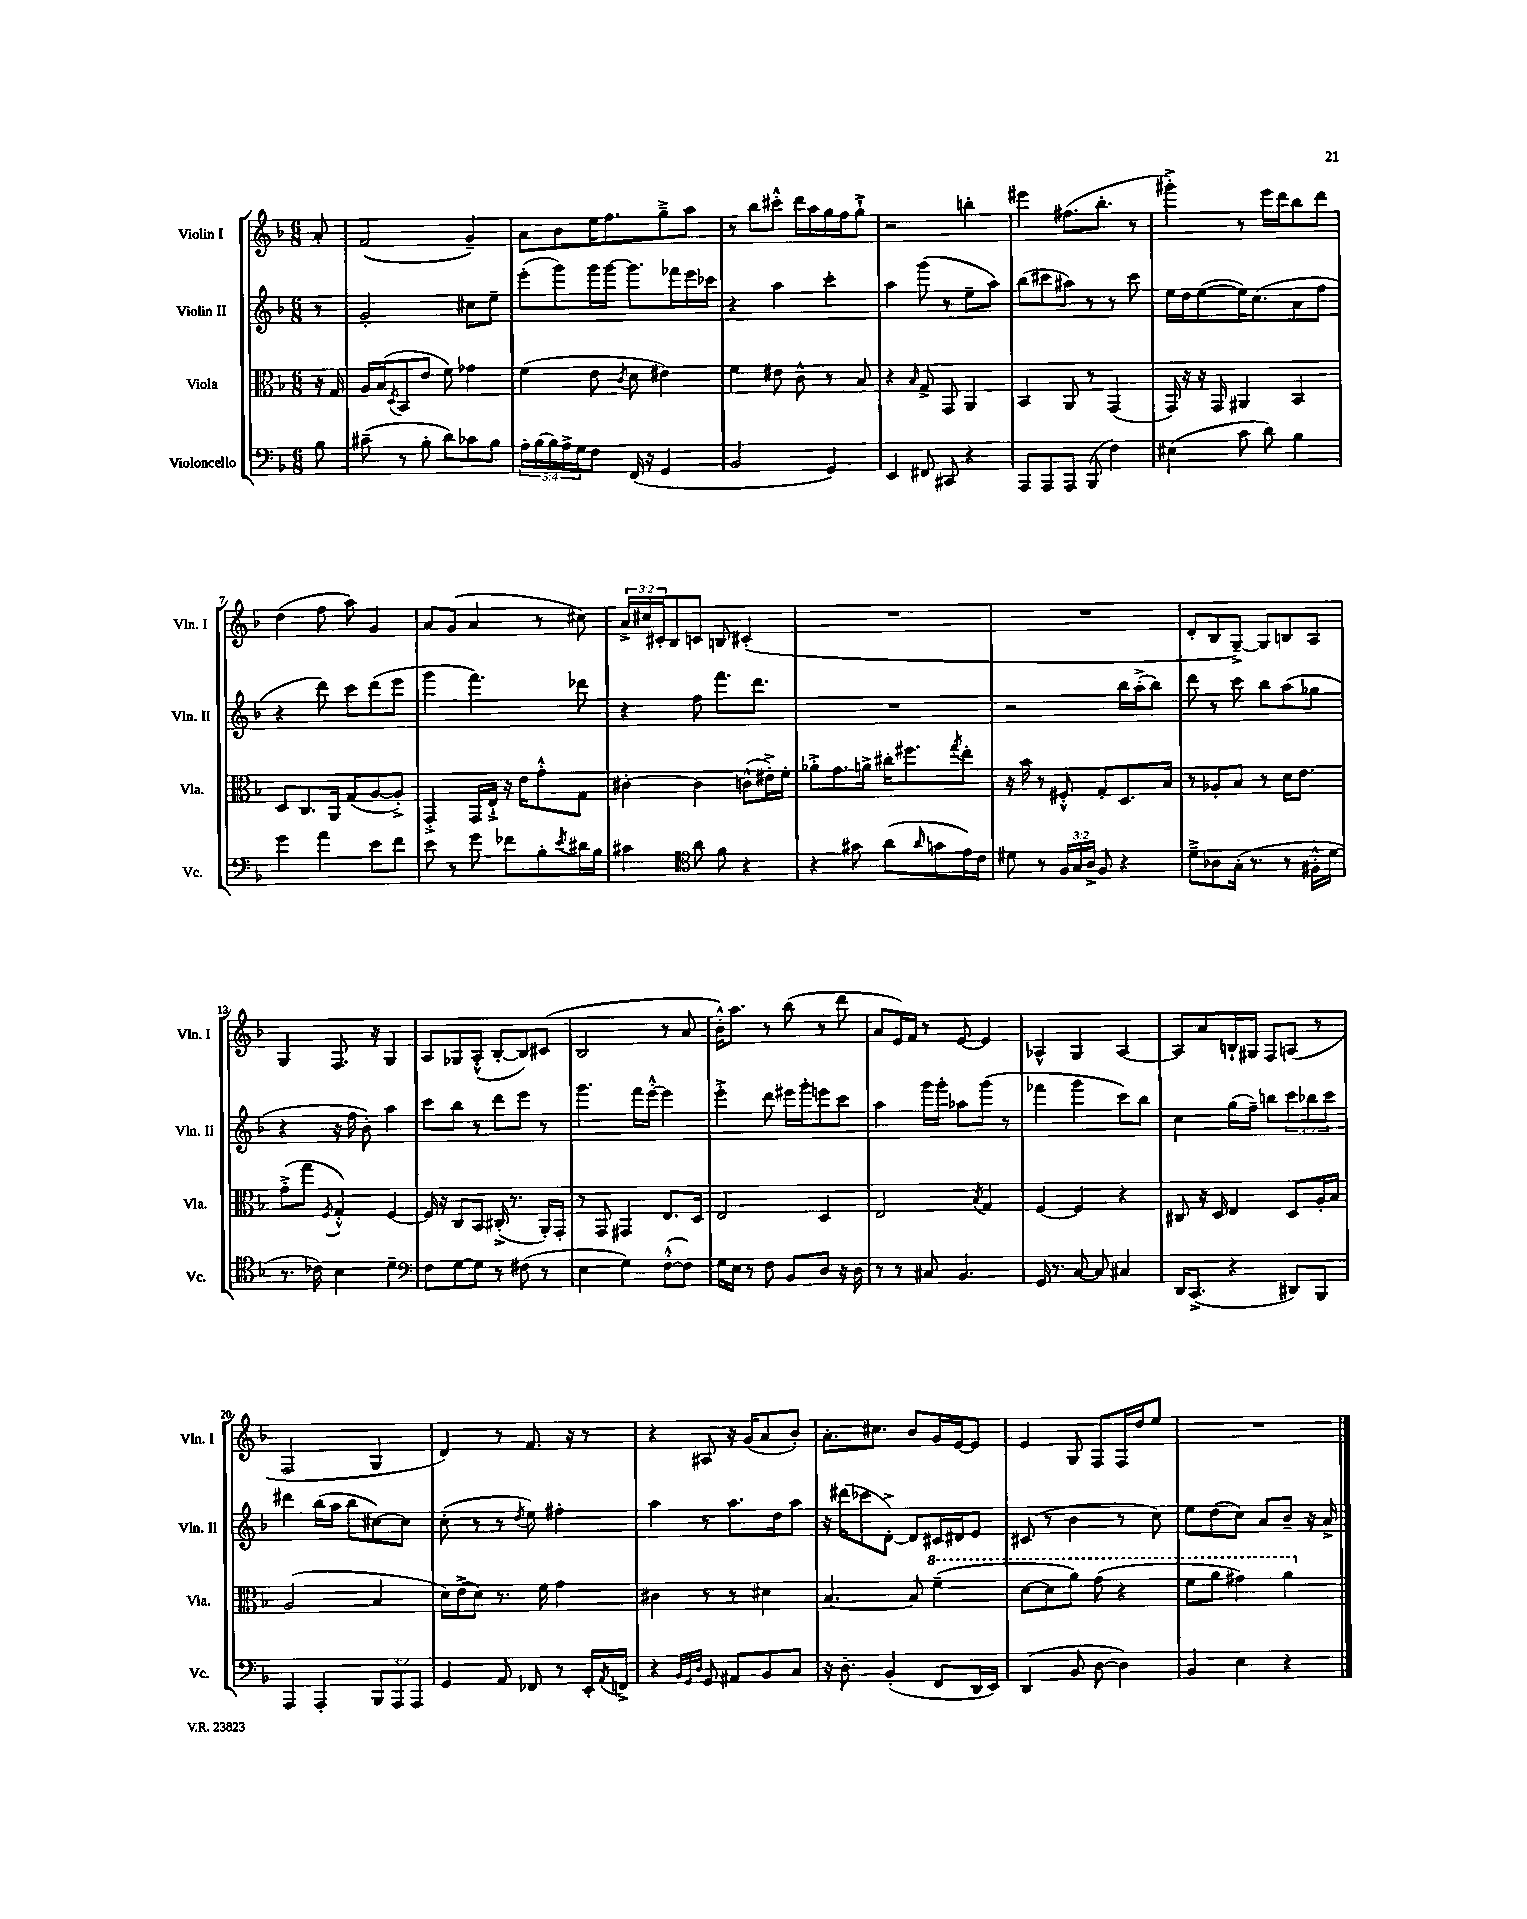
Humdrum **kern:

**kern	**kern	**kern	**kern
*staff4	*staff3	*staff2	*staff1
*clefF4	*clefC3	*clefG2	*clefG2
*k[b-]	*k[b-]	*k[b-]	*k[b-]
*M6/8	*M6/8	*M6/8	*M6/8
8B-	16r	8r	8a'
.	16G	.	.
=	=	=	=
(8c#~	16A	2g'	(2f
.	(16B-	.	.
.	8qD	.	.
8r	8BB-	.	.
8B-'	8e	.	.
8d)	8f)	.	.
8c-	4g-	8cc#	4g~)
8B-	.	8ee~	.
=	=	=	=
20A'	(4f	(8eee'	8a
(20B-	.	.	.
20B-)	.	.	.
.	.	8ggg)	8b-
20A^	.	.	.
20G	.	.	.
8F	8e	16ggg	16ee
.	.	[16ggg	8.ff
.	8qc	.	.
(16FF	8d	8.ggg]	.
16r	.	.	.
4GG	4e#)	.	8gg~^
.	.	16fff-	.
.	.	16eee	8aa
.	.	16ccc-	.
=	=	=	=
2BB-	4f	4r	8r
.	.	.	8bb-
.	8e#	4aa	8ccc#'^^
.	8c^^	.	16ddd
.	.	.	16aa
4GG)	8r	4ccc'	16gg
.	.	.	16ff
.	8B-	.	8gg`^
=	=	=	=
4EE	4r	4aa	2r
.	16qqB-	.	.
8FF#	8G^	(8ggg	.
8CC#	8GG	8r	.
4r	4AA	8ee~	4bb'
.	.	8aa)	.
=	=	=	=
8AAA	4BB-	(8bb-	4eee#
8AAA	.	8ccc#	.
8AAA	8AA	8aa#)	(8.ff#
(8BBB-	8r	8r	.
.	.	.	8.bb-'
4F)	(4GG	8r	.
.	.	8ccc#	8r
=	=	=	=
(4E#	16GG)	16ee	4ggg#'^)
.	16r	16dd	.
.	16r	([8ee	.
.	16GG	.	.
8c	4AA#	16ee])	8r
.	.	(8.cc	.
8d)	.	.	16eee
.	.	.	16ddd
4B-	4BB-	8a	8bb-
.	.	8ff	8ddd
=	=	=	=
4g	8D	4r	(4dd
.	8.C	.	.
4a	.	8ddd)	8ff
.	16AA	.	.
.	(8G	8ccc	8aa)
8e	[8A	(8ddd	4g
8f	8A'^])	8eee	.
=	=	=	=
8e	4GG'^	4ggg	8a
8r	.	.	(8g
8g	16GG	4.fff)	4a
.	16E`^	.	.
8f-	16r	.	.
.	16e	.	.
8B-'	8g'^^	.	8r
8qe	.	.	.
16d#	8G	8ddd-	8cc#)
16B-	.	.	.
=	=	=	=
4c#	[4c#'	4r	24a^
.	.	.	24cc#
.	.	.	24c#'
.	.	.	8B-
*clefC4	*	*	*
8a	4c#]	8ff	8c
8f	.	8.fff	8B
4r	(8c^^	.	(4c#'
.	.	8.ddd	.
.	16e#'^)	.	.
.	16f'	.	.
=	=	=	=
4r	8a-'^	2.r	2.r
.	8.g	.	.
8g#	.	.	.
.	16a^	.	.
(8a	16cc#'	.	.
.	8.ff#	.	.
16qqa	.	.	.
8g	.	.	.
.	8qgg	.	.
16e)	8ee'	.	.
16c	.	.	.
=	=	=	=
8d#	16r	2r	2.r
.	16b-	.	.
8r	8r	.	.
24F	8F#'^^	.	.
24G	.	.	.
24A^	.	.	.
8F	8G'	.	.
4r	8.D	16bb-	.
.	.	(16aa'^	.
.	.	8bb-)	.
.	16B-	.	.
=	=	=	=
8d~^	8r	8ddd	8d'
8A-	8A-'	8r	8B-
(16G'	8B-	8ccc	[8G~^)
8.r	.	.	.
.	8r	8bb-	8G]
8r	16d	(8aa	8B
.	8.e	.	.
16F#'^^	.	8gg-	8A
16d	.	.	.
=	=	=	=
8.r	(8g'^	4r	4G
.	8gg	.	.
16c-)	.	.	.
.	8qF	.	.
4B-	4G'^^)	16r	8.F
.	.	16ff	.
.	.	8b-')	.
.	.	.	16r
4d~	[4F	4aa	4G
=	=	=	=
*clefF4	*	*	*
8F	16F]	8ccc	8A
.	16r	.	.
[8G	8C	8bb-	8G-
8G]	8BB-	8r	(8A'^^
8r	(16C#'^	8ddd	[8B-'
.	8.r	.	.
(8F#	.	8eee	8B-])
8r	16AA')	8r	(8c#
.	16GG'	.	.
=	=	=	=
4E	8r	4.ggg	2B-
.	8GG	.	.
4G)	4GG#	.	.
.	.	16fff	.
.	.	[16eee'^^	.
([8F'^^	8.E	4eee]	8r
8F])	.	.	8a
.	16D	.	.
=	=	=	=
16G	2E	4eee'^	16b-'^^)
16E	.	.	8.aa
8r	.	.	.
8F	.	8ddd	8r
8BB-	.	16eee#	(8bb-
.	.	16ggg'	.
8D	4D	8eee	8r
16r	.	8ccc	8ddd
16D	.	.	.
=	=	=	=
8r	2E	4aa	8a
8r	.	.	16e)
.	.	.	16f
8C#	.	16ggg	8r
.	.	16ggg'	.
4.BB-	.	8aa-	[8e
.	8qB-	.	.
.	4G	(8ggg	4e]
.	.	8r	.
=	=	=	=
16GG	[4F	4fff-	4A-^^
8.r	.	.	.
[8C	4F]	4ggg	4G
8C]	.	.	.
4C#	4r	8ccc)	[4A-
.	.	8bb-	.
=	=	=	=
16DD	8C#	4cc	8A-]
(8.CC^	.	.	.
.	16r	.	8a
.	16D	.	.
4r	4E	(16gg	16B`
.	.	16ff~)	16G#
.	.	8bb	8F
8DD#)	8D	12ccc	(8A
.	.	12bb-	.
8BBB-	16A'	.	8r
.	.	12ccc	.
.	16B-	.	.
=	=	=	=
4AAA	(2A	4ddd#	2F
4AAA'	.	(16bb-	.
.	.	16aa	.
.	.	8bb-	.
12BBB-	4B-	[8cc#)	4G
12AAA	.	.	.
.	.	8cc#]	.
12AAA	.	.	.
=	=	=	=
4GG	16d)	(8cc'	4d)
.	(16e^	.	.
.	8d)	8r	.
8AA	8.r	8r	8r
.	.	8qdd	.
8FF-	.	8ee)	8.f
.	16f	.	.
8r	4g	4ff#'	.
.	.	.	16r
16EE'	.	.	8r
8qAA	.	.	.
16FF^	.	.	.
=	=	=	=
4r	4c#	4aa	4r
32qqBB-	.	.	.
32qqGG	.	.	.
32qqD	.	.	.
8GG	8r	8r	8A#
8AA#	8r	8.aa	16r
.	.	.	(16g
8BB-	4d#	.	8a
.	.	16dd	.
8C	.	8aa	8b-')
=	=	=	=
16r	[4.B-	16r	8.a'
8.D'	.	(16ddd#	.
.	.	8ccc-	.
.	.	.	8.cc#
(4BB-'	.	[8d'^)	.
.	8B-]	8d]	8b-
8FF	(4ff~	16c#	16g
.	.	16d#	[16e
16DD	.	8e	8e]
16EE)	.	.	.
=	=	=	=
(4DD	[8dd	(8c#	4e
.	8dd]	8r	.
8BB-	8aa)	4b-	8G
[8D	(8gg	.	8F
4D])	4r	8r	16F
.	.	.	16dd
.	.	8cc)	8ee
=	=	=	=
4BB-	8ff	8ee	2.r
.	8aa	(8dd	.
4E	4gg#)	8cc)	.
.	.	8a	.
4r	4aa	8b-~	.
.	.	16r	.
.	.	16a^	.
==	==	==	==
*-	*-	*-	*-
